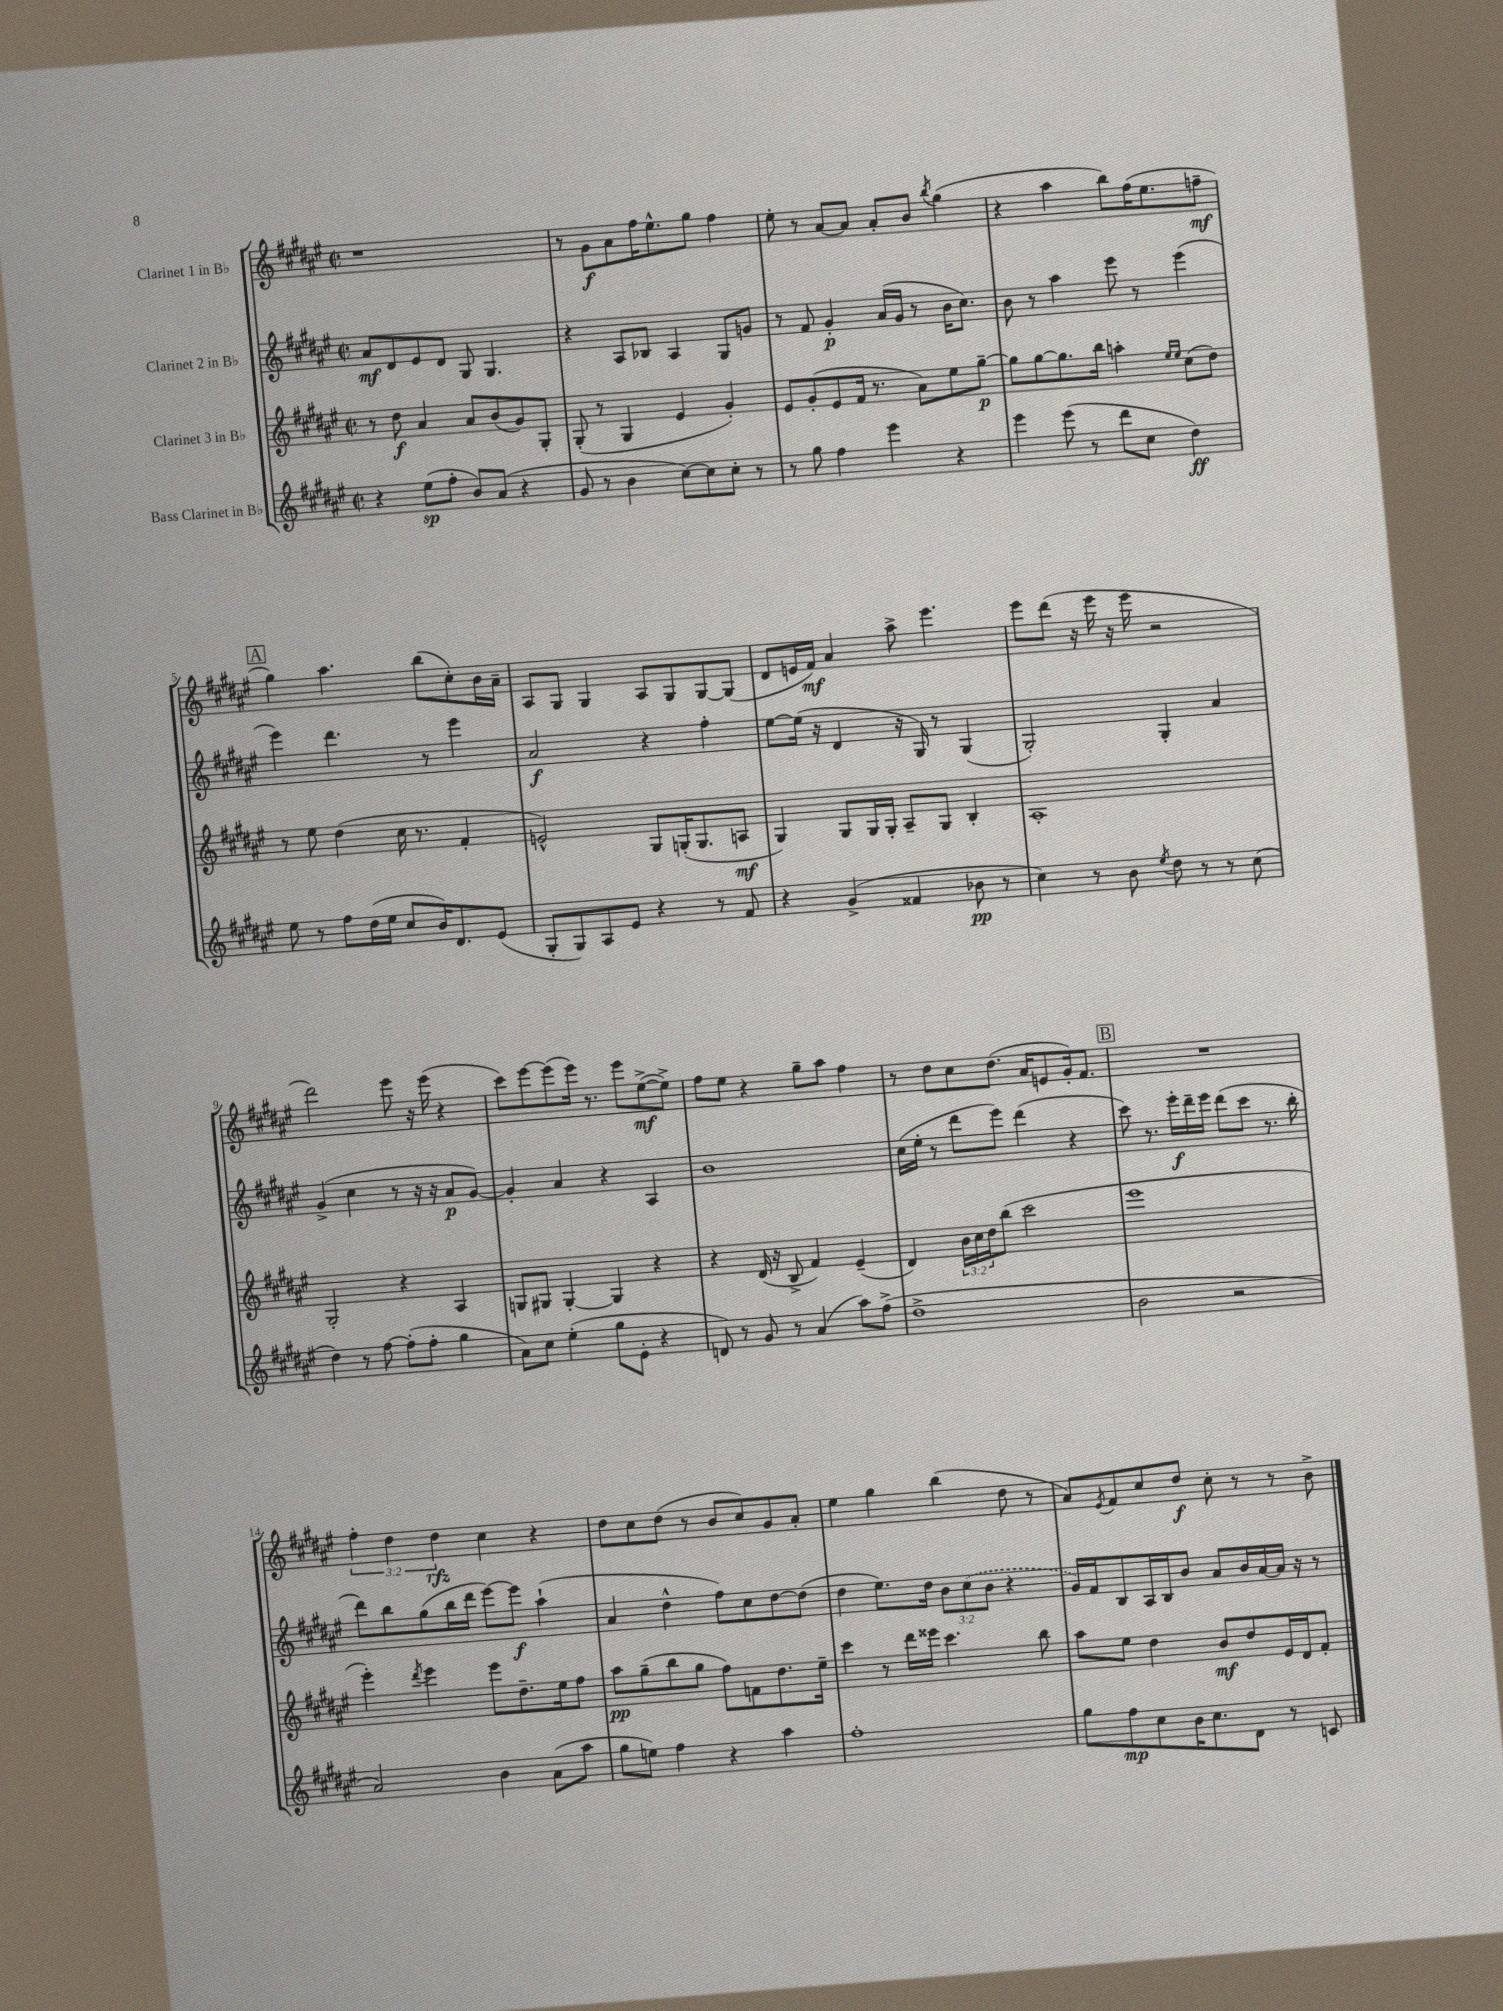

**kern	**kern	**kern	**kern
*staff4	*staff3	*staff2	*staff1
*clefG2	*clefG2	*clefG2	*clefG2
*k[f#c#g#d#a#e#]	*k[f#c#g#d#a#e#]	*k[f#c#g#d#a#e#]	*k[f#c#g#d#a#e#]
*M2/2	*M2/2	*M2/2	*M2/2
*met(c|)	*met(c|)	*met(c|)	*met(c|)
4r	8r	8a#/L	1r
.	8dd#\	8d#/	.
(8ee#\L	4a#/	8e#/	.
8ff#'\J	.	8d#/J	.
8b/L)	8a#/L	8G#/	.
(8a#/J	(8b/	4.G#/	.
4r	8g#/)	.	.
.	8G#'/J	.	.
=	=	=	=
8g#/	(8G#'/	4r	8r
8r	8r	.	8g#\L
4b\	4G#/	8A#/L	8a#\
.	.	8B-/J	16ff#\K
.	.	.	8.ee#^^\
[8cc#\L)	4e#/	4A#/	.
8cc#\]	.	.	8gg#\J
8cc#'\J	4g#'/)	8G#/L	4ff#\
8r	.	8g/J	.
=	=	=	=
8r	8e#/L	8r	8ee#'\
8gg#\	(8g#'/	8f#/	8r
4ff#\	8e#/	4g#'/	[8a#/L
.	16f#/Jk	.	8a#/]J
.	8.r	.	.
4eee#\	.	(16a#/LL	8a#'/L
.	.	16g#/JJ	.
.	8a#\L)	8r	8b/J
.	.	.	8qbb/
4r	8ee#\	16b\LK	(4gg#\
.	.	8.cc#\J)	.
.	[8gg#~\J	.	.
=	=	=	=
4eee#\	8gg#\]L	8b\	4r
.	[8gg#\	8r	.
(8eee#\	8.gg#\]	4aa#\	4aa#\
8r	.	.	.
.	16bb\Jk	.	.
8ddd#\L	4aa'\	8eee#\	8bb\L)
8cc#\J	.	8r	(16ff#\K
.	.	.	8.ee#\
.	16qqee#/LL	.	.
.	16qqee#/JJ	.	.
4dd#\)	(8cc#\L	(4eee#\	.
.	8dd#\J)	.	8ff~\J
=	=	=	=
8ee#\	8r	4eee#\)	4gg#\)
8r	8ee#\	.	.
8ff#\L	(4dd#\	4.ddd#\	4.aa#\
(16dd#\L	.	.	.
16ee#\JJ	.	.	.
8cc#/L	16cc#\	.	.
.	8.r	.	.
16b/K)	.	8r	(8bb\L
8.d#/	.	.	.
.	4f#'/	4eee#\	8cc#'\)
(8e#/J	.	.	16b\L
.	.	.	16a#~\JJ
=	=	=	=
8G#'/L	2e^^/)	2a#/	8A#/L
8G#/)	.	.	8G#/J
8A#/	.	.	4G#/
8e#/J	.	.	.
4r	8G#/L	4r	8A#/L
.	(16G'/K	.	8G#/
.	8.G/	.	.
8r	.	4ff#'\	[8G#/
8f#/	8A/J	.	(8G#/]J
=	=	=	=
4r	4G#/)	[8ee#\L	8d#/L
.	.	(16ee#\]Jk	16e/L
.	.	16r	16f#/JJ)
(4g#^/	8G#/L	4d#/	4a#/
.	16G#/L	.	.
.	16G#'/JJ	.	.
4f##/	8A#~/L	16r	8aa#^\
.	.	16G#/)	.
.	8G#/J	8r	4.eee#\
8b-\	4B'/	(4G#/	.
8r	.	.	.
=	=	=	=
4cc#\)	1A#'	2G#'/)	8eee#\L
.	.	.	(8ddd#\J
8r	.	.	16r
.	.	.	16eee#\
8b\	.	.	16r
.	.	.	16eee#\
8qee#/	.	.	.
8dd#\	.	4G#'/	2r
8r	.	.	.
8r	.	4a#/	.
(8cc#\	.	.	.
=	=	=	=
4dd#\)	2G#'/	(4g#^/	2ddd#\)
8r	.	4cc#\	.
[8ff#\	.	.	.
(8ff#'\]L	4r	8r	8eee#\
8ff#'\J	.	16r	16r
.	.	16r	(16eee#\
4gg#\	4A#/	8a#/L	4r
.	.	[8g#/J)	.
=	=	=	=
8a#\L)	8G/L	4g#'/]	8ccc#\L)
8cc#\J	8G#/J	.	[8eee#\
(4ee#'\	[4G#'/	4a#/	(8eee#\]
.	.	.	16eee#\Jk)
.	.	.	8.r
8gg#\L	4G#/]	4r	.
8e#'\J	.	.	8eee#\L
4r	4r	4A#/	([8ee#^\
.	.	.	8ee#^\]J)
=	=	=	=
8d/)	4r	1b	8ff#\L
8r	.	.	8ee#\J
8g#/	(16d#/	.	4r
.	16r	.	.
8r	8B^/	.	.
(4a#/	4f#/)	.	8gg#~\L
.	.	.	8aa#\J
8aa#\L)	(4e#~/	.	4ff#\
(8ff#^\J	.	.	.
=	=	=	=
1dd#^	4d#/)	(16cc#\LL	8r
.	.	16ee#'\JJ	.
.	.	8r	8dd#\L
.	24b\LL	8ddd#\L	8cc#\
.	24cc#\	.	.
.	24dd#\J	.	.
.	(8bb\J	8eee#\J)	(8.dd#\J
.	2ccc#\	(4ddd#\	.
.	.	.	16a#/LK
.	.	.	8e/
.	.	4r	16g#'/k)
.	.	.	8.f#/J
=	=	=	=
2b\	1eee#	8ccc#\)	1r
.	.	8.r	.
.	.	16eee#'\LL	.
.	.	16ddd#~\	.
.	.	16eee#\JJ	.
2r	.	(8ddd#\L	.
.	.	8ccc#\J	.
.	.	8.r	.
.	.	16bb'\	.
=	=	=	=
2a#/)	4eee#'\)	8ddd#\L)	6ff#'\
.	.	8bb\	.
.	.	.	6dd#\
.	8qddd#/	.	.
.	4eee#\	(8gg#\	.
.	.	.	6dd#\
.	.	16bb\L	.
.	.	16ddd#\JJ	.
4b\	8eee#\L	[8eee#\L)	4cc#\
.	8.dd#~\	8eee#\]J	.
(8a#\L	.	(4aa#`\	4r
.	16ee#\k	.	.
8aa#\J	8ff#\J	.	.
=	=	=	=
8gg#\L	8aa#\L	4a#/	8dd#\L
8ee\J)	(8gg#~\	.	8cc#\
4ff#\	8bb\	4dd#^^\	(8dd#\J
.	8gg#\J	.	8r
4r	8ff#\L)	8ff#\L)	8b/L
.	8f\	8cc#\	8cc#/)
4aa#\	8.dd#\	[8dd#\	8g#/
.	.	(8dd#\]J	8a#'/J
.	16ee#~\Jk	.	.
=	=	=	=
1ff#'	4ccc#\	4dd#\	4ee#\
.	8r	8.ee#\L)	4gg#\
.	16ddd#\LL	.	.
.	16eee##\JJ	16dd#\Jk	.
.	4.ccc#\	12b\L	(4bb\
.	.	(12cc#\	.
.	.	12b\J	.
.	.	4r	8dd#\
.	8bb\	.	8r
=	=	=	=
8gg#\L	8aa#\L	16g#/LL)	8a#/L)
.	.	16f#/J	.
.	.	.	8qe#/
8ff#\	8ee#\J	8B/	8f#/
8cc#\	4dd#\	16A#/L	8cc#/
.	.	16B/J	.
16b\K	.	8b/J	8dd#/J
8.cc#\	.	.	.
.	8b/L	8a#/L	8cc#'\
8d#\J	8dd#/	16b/L	8r
.	.	[16a#/	.
8r	16e#/L	16a#/]JJ	8r
.	16d#/J	16r	.
8c/	8f#'/J	8r	8b^\
==	==	==	==
*-	*-	*-	*-
